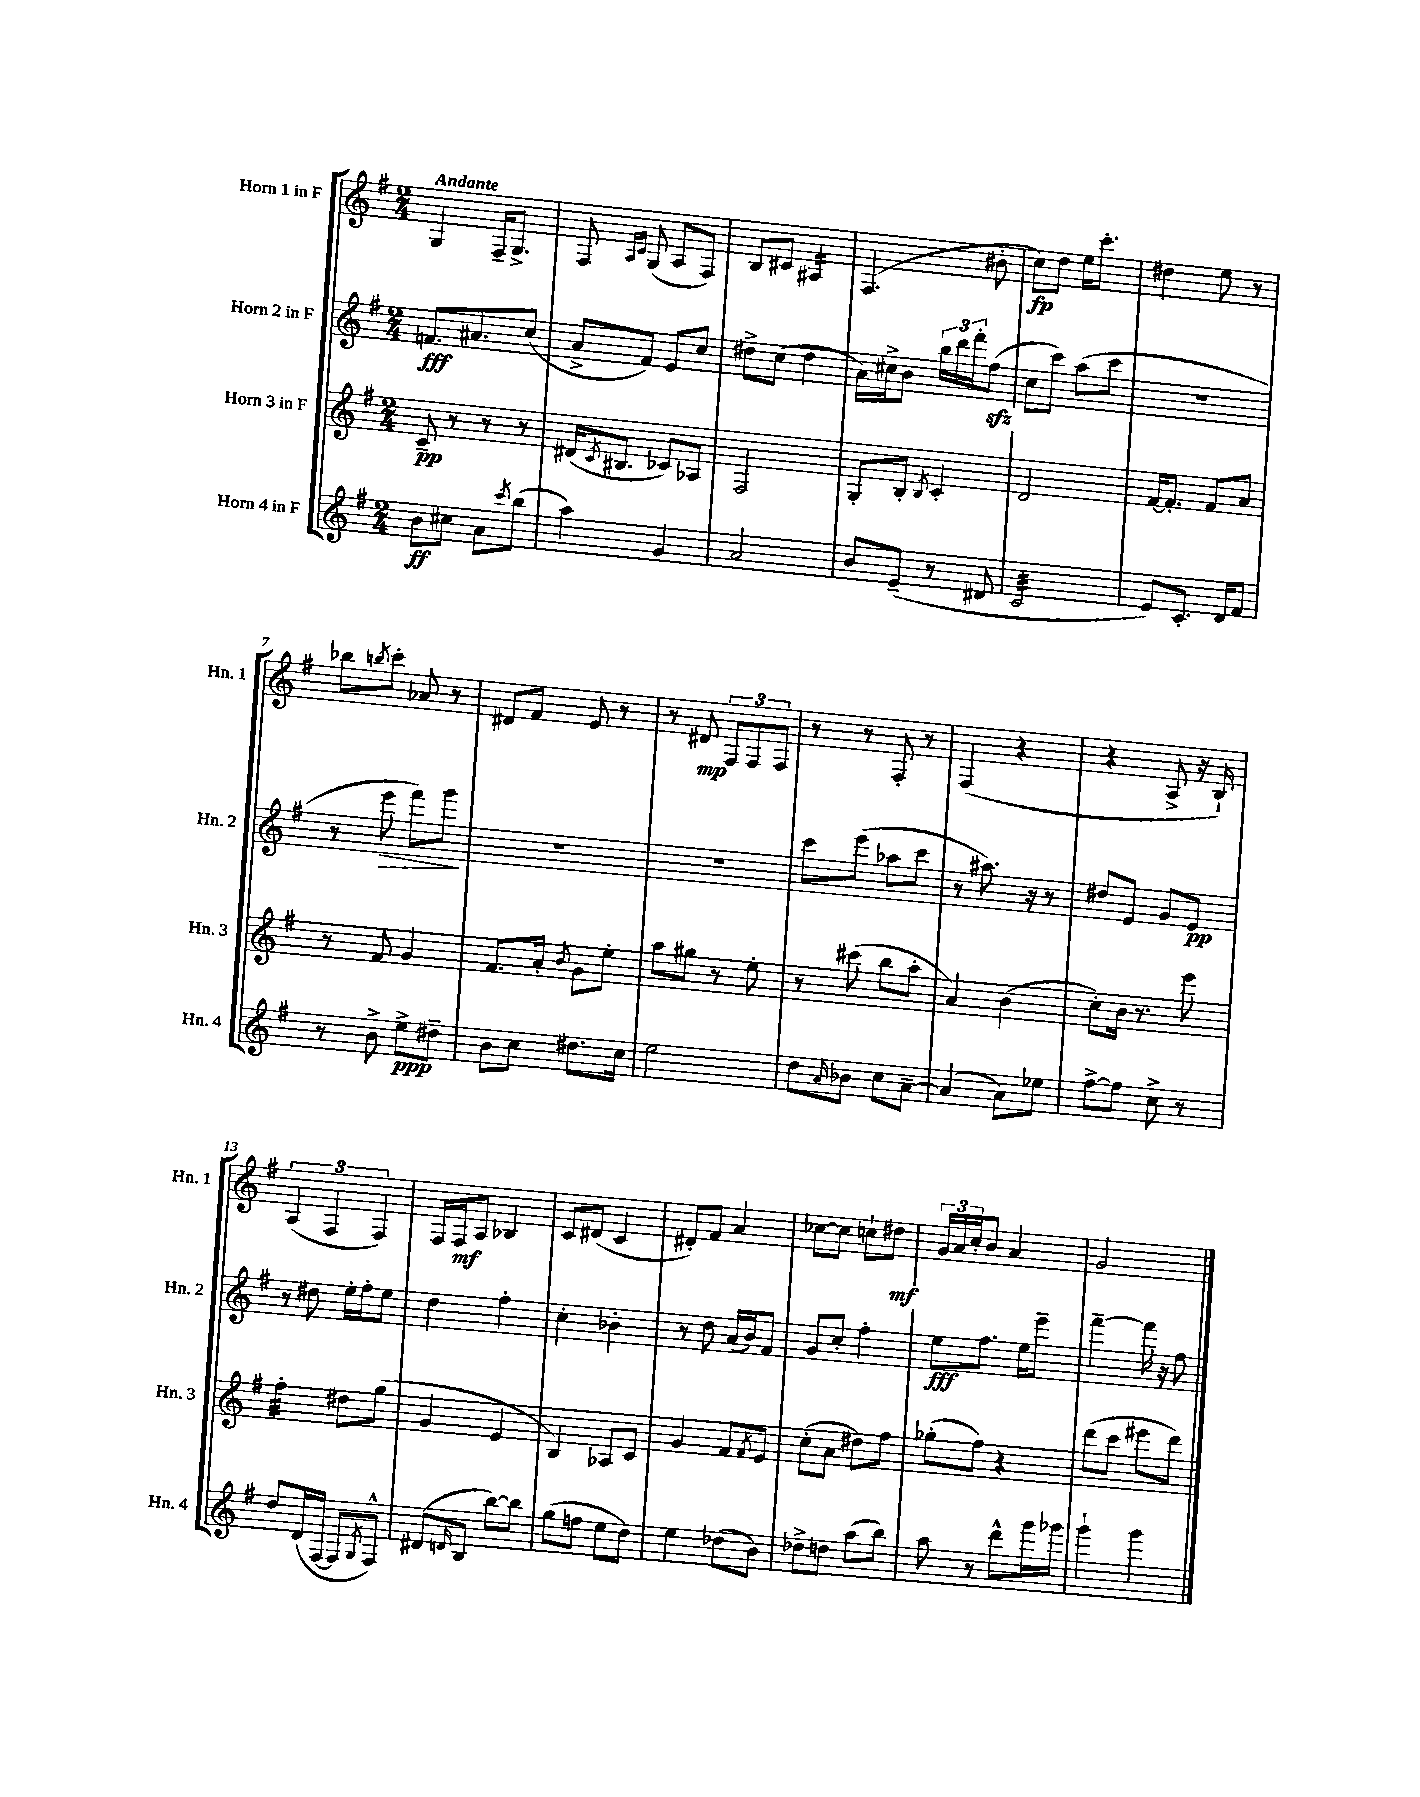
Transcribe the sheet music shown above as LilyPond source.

<<
\new StaffGroup <<
\new Staff = "s0" \with { instrumentName = "Horn 1 in F" shortInstrumentName = "Hn. 1" } {
    \clef treble \key g \major \numericTimeSignature \time 2/4 \tempo "Andante"
    g4 fis16-- g8.-> |
    fis8 \grace { a16 c'16 } g8( a8 fis8) |
    b8 cis'8 ais4:16 |
    fis4.( bis'8-. |
    c''8\fp) d''8 e''16 c'''8.-. |
    dis''4 e''8 r8 |
    bes''8 \acciaccatura { b''8 } c'''8-. aes'8 r8 |
    dis'8 fis'8 e'8 r8 |
    r8 dis'8\mp \tuplet 3/2 { fis8 fis8 fis8 } |
    r8 r8 fis8-. r8 |
    fis4( r4 |
    r4 a8-> r16 b16-!) |
    \tuplet 3/2 { a4( fis4 fis4) } |
    fis16 fis16\mf a8 bes4 |
    c'8 dis'8( c'4 |
    dis'8-.) fis'8 a'4 |
    ces''8~ ces''8 c''8-! dis''8\mf |
    \tuplet 3/2 { g'16 a'16 c''16-. } b'8 a'4 |
    g'2 \bar "|." |
}
\new Staff = "s1" \with { instrumentName = "Horn 2 in F" shortInstrumentName = "Hn. 2" } {
    \clef treble \key g \major \numericTimeSignature \time 2/4
    f'8.\fff ais'8. c''8( |
    a'8-> fis'8) e'8 c''8 |
    dis''8-> c''8( dis''4 |
    a'16) cis''16-> b'8 \tuplet 3/2 { b''16 d'''16 fis'''16-. } fis''8\sfz( |
    c''8 c'''8) a''8( c'''8 |
    R2 |
    r8 e'''8\> fis'''8) g'''8\! |
    R2 |
    R2 |
    c'''8 e'''8( aes''8 c'''8 |
    r8 ais''8.) r16 r8 |
    dis''8 e'8 g'8 e'8\pp |
    r8 dis''8 e''16-. fis''16-. e''8 |
    d''4 fis''4-. |
    c''4-. bes'4-. |
    r8 d''8 a'16( b'16) fis'8 |
    g'8 c''8-. fis''4-. |
    e''8\fff fis''8. e''16 e'''8-- |
    fis'''4~-- fis'''16 r16 fis''8 \bar "|." |
}
\new Staff = "s2" \with { instrumentName = "Horn 3 in F" shortInstrumentName = "Hn. 3" } {
    \clef treble \key g \major \numericTimeSignature \time 2/4
    c'8--\pp r8 r8 r8 |
    dis'16( \acciaccatura { c'8 } bis8. ces'8) aes8 |
    fis2 |
    g8-. b8-. \acciaccatura { b8 } c'4-. |
    d'2 |
    fis'16~ fis'8.-. fis'8 a'8 |
    r8 fis'8 g'4 |
    fis'8. a'16-. \acciaccatura { b'8 } g'8 e''8-. |
    a''8 gis''8 r8 e''8-. |
    r8 cis'''8( b''8 a''8-. |
    a'4) b'4( |
    c''8-.) b'16 r8. e'''8 |
    fis''4:32-. dis''8 g''8( |
    g'4 e'4 |
    b4) aes8 c'8 |
    g'4 fis'8 \acciaccatura { fis'8 } e'8 |
    c''8-.( a'8 dis''8) fis''8 |
    ges''8-.( fis''8) r4 |
    d'''8( c'''8 eis'''8 d'''8) \bar "|." |
}
\new Staff = "s3" \with { instrumentName = "Horn 4 in F" shortInstrumentName = "Hn. 4" } {
    \clef treble \key g \major \numericTimeSignature \time 2/4
    b'8\ff cis''8 a'8 \acciaccatura { c'''8 } b''8( |
    a''4) g'4 |
    a'2 |
    b'8 e'8--( r8 dis'8 |
    c'2:32 |
    e'8) c'8.-. d'16 fis'8 |
    r8 b'8-> e''8->\ppp dis''8-- |
    b'8 c''8 dis''8. c''16 |
    e''2 |
    d''8 \grace { a'16 } bes'8 c''8 a'8~-- |
    a'4( a'8) ees''8 |
    fis''8~-> fis''8 c''8-> r8 |
    d''8 d'16( fis16~ fis8 \acciaccatura { g8 } fis8-^) |
    dis'8( \grace { d'16 } b8 b''8~) b''8 |
    g''8( f''8 e''8 d''8) |
    e''4 des''8( b'8) |
    des''8-> d''8 a''8( b''8) |
    a''8 r8 d'''8-^ g'''16 ges'''16 |
    g'''4-! g'''4 \bar "|." |
}
>>
>>
